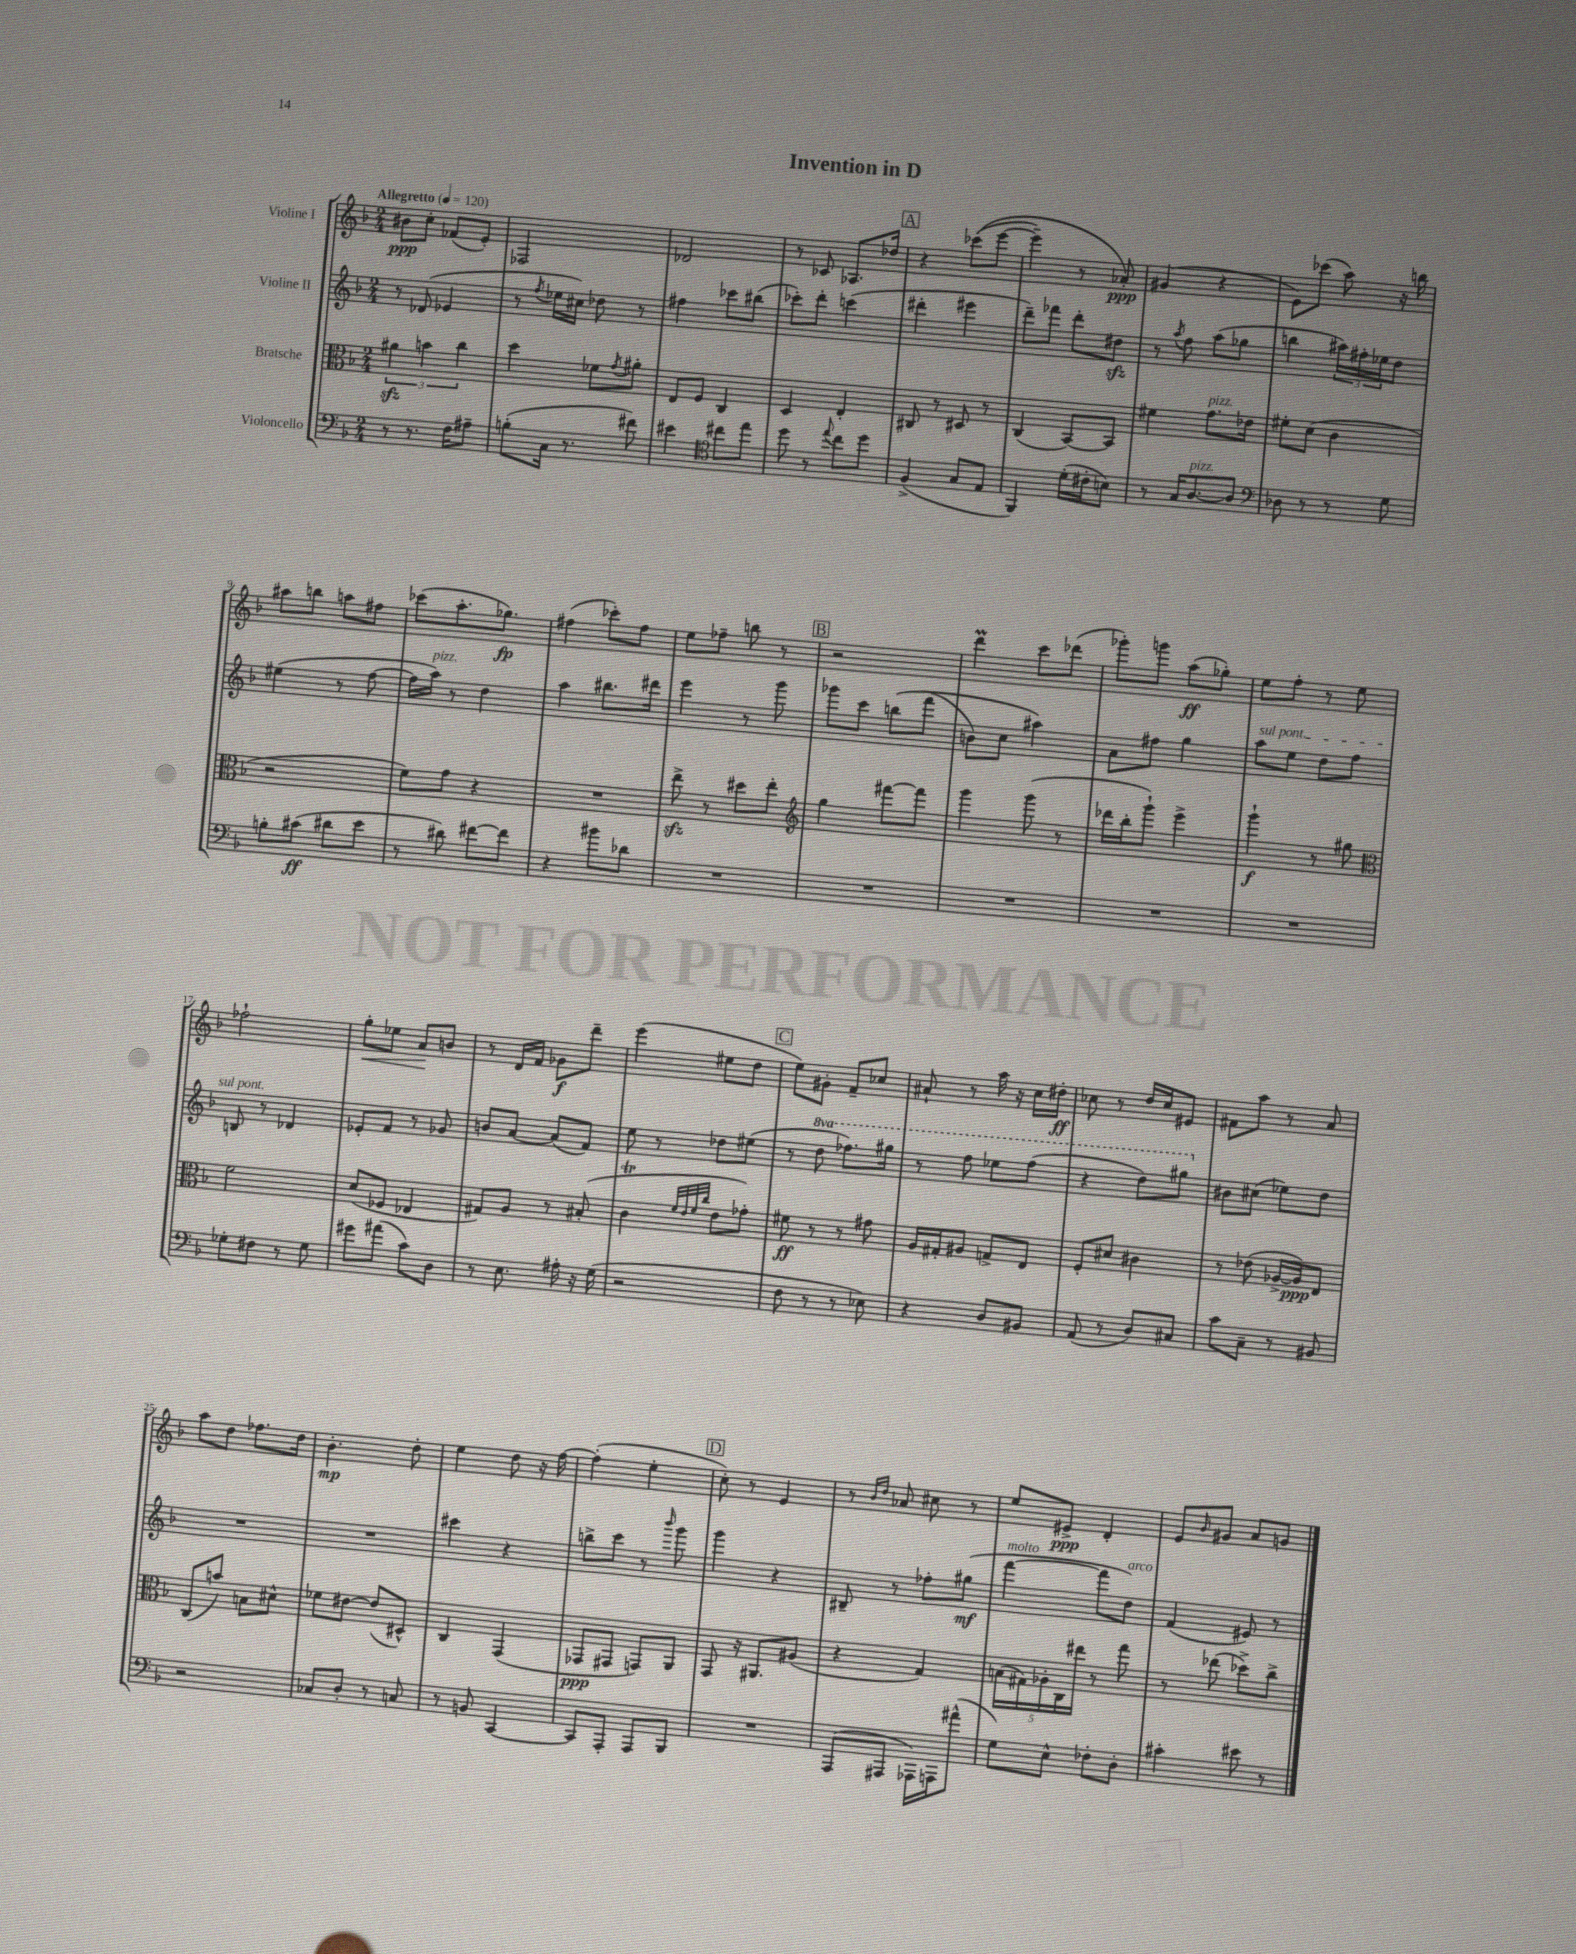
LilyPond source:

\header { title = "Invention in D" }
<<
\new StaffGroup <<
\new Staff = "s0" \with { instrumentName = "Violine I" } {
    \clef treble \key f \major \numericTimeSignature \time 2/4 \tempo "Allegretto" 4 = 120
    bis'8\ppp c''8-. fes'8( e'8-.) |
    fes2 |
    des'2 |
    r8 ces'8 aes8. des''16 |
    \mark \markup { \box "A" } r4 ces'''8(\( e'''8~ |
    e'''4--) r8 aes'8-.\ppp\) |
    gis'4( r4 |
    e'8) ces'''8( a''8) r16 b''16 |
    ais''8 b''8 a''8 fis''8 |
    ces'''8( a''8.-. ges''8.\fp) |
    fis''4( ces'''8-.) fis''8 |
    e''8 fes''8-- b''8 r8 |
    \mark \markup { \box "B" } r2 |
    d'''4\prall c'''8 des'''8( |
    ges'''8-.) g'''8 a''8\ff( ges''8-.) |
    e''8 f''8-. r8 e''8 |
    fes''2-! |
    g''8-.\< ees''8 a'8\! b'8 |
    r8 d'16 f'16 ges'8\f d'''8-- |
    e'''4( eis''8 d''8 |
    \mark \markup { \box "C" } e''8) gis'8-. f'8-- ces''8 |
    ais'8-! r8 a''16 r16 c''16 dis''16-.\ff |
    ces''8 r8 d''16 ces''16 eis'8 |
    fis'8 a''8 r8 a'8 |
    a''8 d''8 fes''8. d''16 |
    bes'4.-.\mp d''8-. |
    e''4 d''8 r16 f''16~ |
    f''4-.( e''4-. |
    \mark \markup { \box "D" } c''8-.) r8 e'4 |
    r8 \grace { bes'16 d''16 } aes'8 cis''8 r8 |
    e''8 eis'8->\ppp d'4-. |
    e'8 \grace { bes'16 } gis'8 a'8 g'8 \bar "|." |
}
\new Staff = "s1" \with { instrumentName = "Violine II" } {
    \clef treble \key f \major \numericTimeSignature \time 2/4 \set Staff.ottavationMarkups = #ottavation-simple-ordinals
    r8 des'8( ees'4 |
    r8 \acciaccatura { f''8 } ees''16 cis''16) des''8 r8 |
    fis''4 ces'''8 bis''8( |
    ces'''8-.) d'''8-. c'''4( |
    \mark \markup { \box "A" } dis'''4-. eis'''4 |
    d'''8--) fes'''8 d'''8-. dis''8\sfz |
    r8 \acciaccatura { a''8 } f''8 a''8( ges''8 |
    b''4 \tuplet 3/2 { ais''16) fis''16-. ees''16 } d''8 |
    eis''4( r8 f''8~ |
    f''16 a''16^\markup { \italic "pizz." }) r8 d''4 |
    a''4 bis''8. dis'''16 |
    e'''4 r8 g'''8 |
    \mark \markup { \box "B" } ges'''8 c'''8 b''8\( f'''8( |
    b'8) c''8 ais''4\) |
    a'8 fis''8 g''4 |
    \once \override TextSpanner.bound-details.left.text = \markup { \italic "sul pont." } a''8\startTextSpan e''8 d''8 f''8 |
    b8\stopTextSpan r8 des'4 |
    ees'8-. f'8 r8 ges'8 |
    b'8 a'8~ a'8( f'8) |
    e''8 r8 des''8 eis''8( |
    \mark \markup { \box "C" } r8 \ottava #1 d'''8 fes'''8.) gis'''16 |
    r8 f'''8 ees'''8 f'''8( |
    r4 d'''8) gis'''8 \ottava #0 |
    bis'8 cis''8( ees''8) d''8 |
    R2 |
    R2 |
    cis'''4 r4 |
    b''8-> c'''8 r8 \grace { bes'''16 } g'''8 |
    \mark \markup { \box "D" } g'''4 r4 |
    bis8-- r8 fes''8-. gis''8\mf( |
    f'''4~^\markup { \italic "molto" } f'''8 d''8^\markup { \italic "arco" }) |
    f'4( eis'8) r8 \bar "|." |
}
\new Staff = "s2" \with { instrumentName = "Bratsche" } {
    \clef alto \key f \major \numericTimeSignature \time 2/4
    \tuplet 3/2 { ais'4\sfz b'4 c''4 } |
    d''4 fes'8 \acciaccatura { g'8 } ais'8-. |
    e8 f8 c4 |
    d4 e4-. |
    \mark \markup { \box "A" } cis8 r8 dis8 r8 |
    c4( bes,8~) bes,8 |
    fis'4 g'8.^\markup { \italic "pizz." } ees'16 |
    fis'8-. d'8( c'4 |
    r2 |
    f'8) g'8 r4 |
    R2 |
    e''8->\sfz r8 dis''8 e''8-. |
    \mark \markup { \box "B" } \clef treble g''4 fis'''8~ fis'''8 |
    g'''4 g'''8( r8 |
    des'''16 bes''16-. g'''8-!) e'''4-> |
    g'''4-!\f r8 gis''8 |
    \clef alto f'2 |
    d'8( fes8 ees4 |
    gis8) a8 r8 bis8-.( |
    c'4\trill \grace { f'32 e'32 f'32 c''32 } e'8 ges'8-.) |
    \mark \markup { \box "C" } fis'8\ff r8 r8 gis'8 |
    a16 gis16-. ais8 g8-> e8 |
    f8-. dis'8 cis'4 |
    r8 ees'8( aes16~-> aes16\ppp) e8 |
    c8( b'8) b8 dis'8-^ |
    fes'8 eis'8~ eis'8( dis8-^) |
    c4 g,4( |
    ges,8\ppp gis,8 g,8) a,8 |
    \mark \markup { \box "D" } g,8 r16 ais,8. ais8( |
    r4 g4) |
    \tuplet 5/4 { b16( gis16) aes16-. c16 eis''16 } r8 g''8 |
    r8 ees''8( des''8->) c''8-> \bar "|." |
}
\new Staff = "s3" \with { instrumentName = "Violoncello" } {
    \clef bass \key f \major \numericTimeSignature \time 2/4
    r8 r8. f16 ais8-- |
    b8-.( c16 r8. fis'8) |
    eis'4 \clef tenor cis''8 e''8 |
    d''8 r8 \appoggiatura { e''8 } c''8 d''8 |
    \mark \markup { \box "A" } f4->( g8 e8 |
    f,4) d'16-.( cis'16-. b8) |
    r8 g16 a8.~^\markup { \italic "pizz." } a8 |
    \clef bass des8 r8 r8 g8 |
    b8-. cis'8\ff( dis'8 e'8 |
    r8 dis'8) fis'8~ fis'8 |
    r4 bis'8 des'8 |
    R2 |
    \mark \markup { \box "B" } R2 |
    R2 |
    R2 |
    R2 |
    ges8-. fis8 r8 ges8 |
    gis'8 ais'8( c'8) d8 |
    r8 e8. ais16-. r16 g16( |
    r2 |
    \mark \markup { \box "C" } f8 r8 r8 ees8) |
    r4 d8 bis,8 |
    a,8( r8 d8) cis8 |
    c'8 c8-- r8 bis,8 |
    r2 |
    ces8 d8-. r8 c8 |
    r8 b,8 c,4~ |
    c,8 a,,8-. a,,8 bes,,8 |
    \mark \markup { \box "D" } R2 |
    a,,8( ais,,8 aes,,16) a,,16 ais'8-^( |
    g8) e8-^ fes8-. d8-. |
    cis'4-. eis'8 r8 \bar "|." |
}
>>
>>
